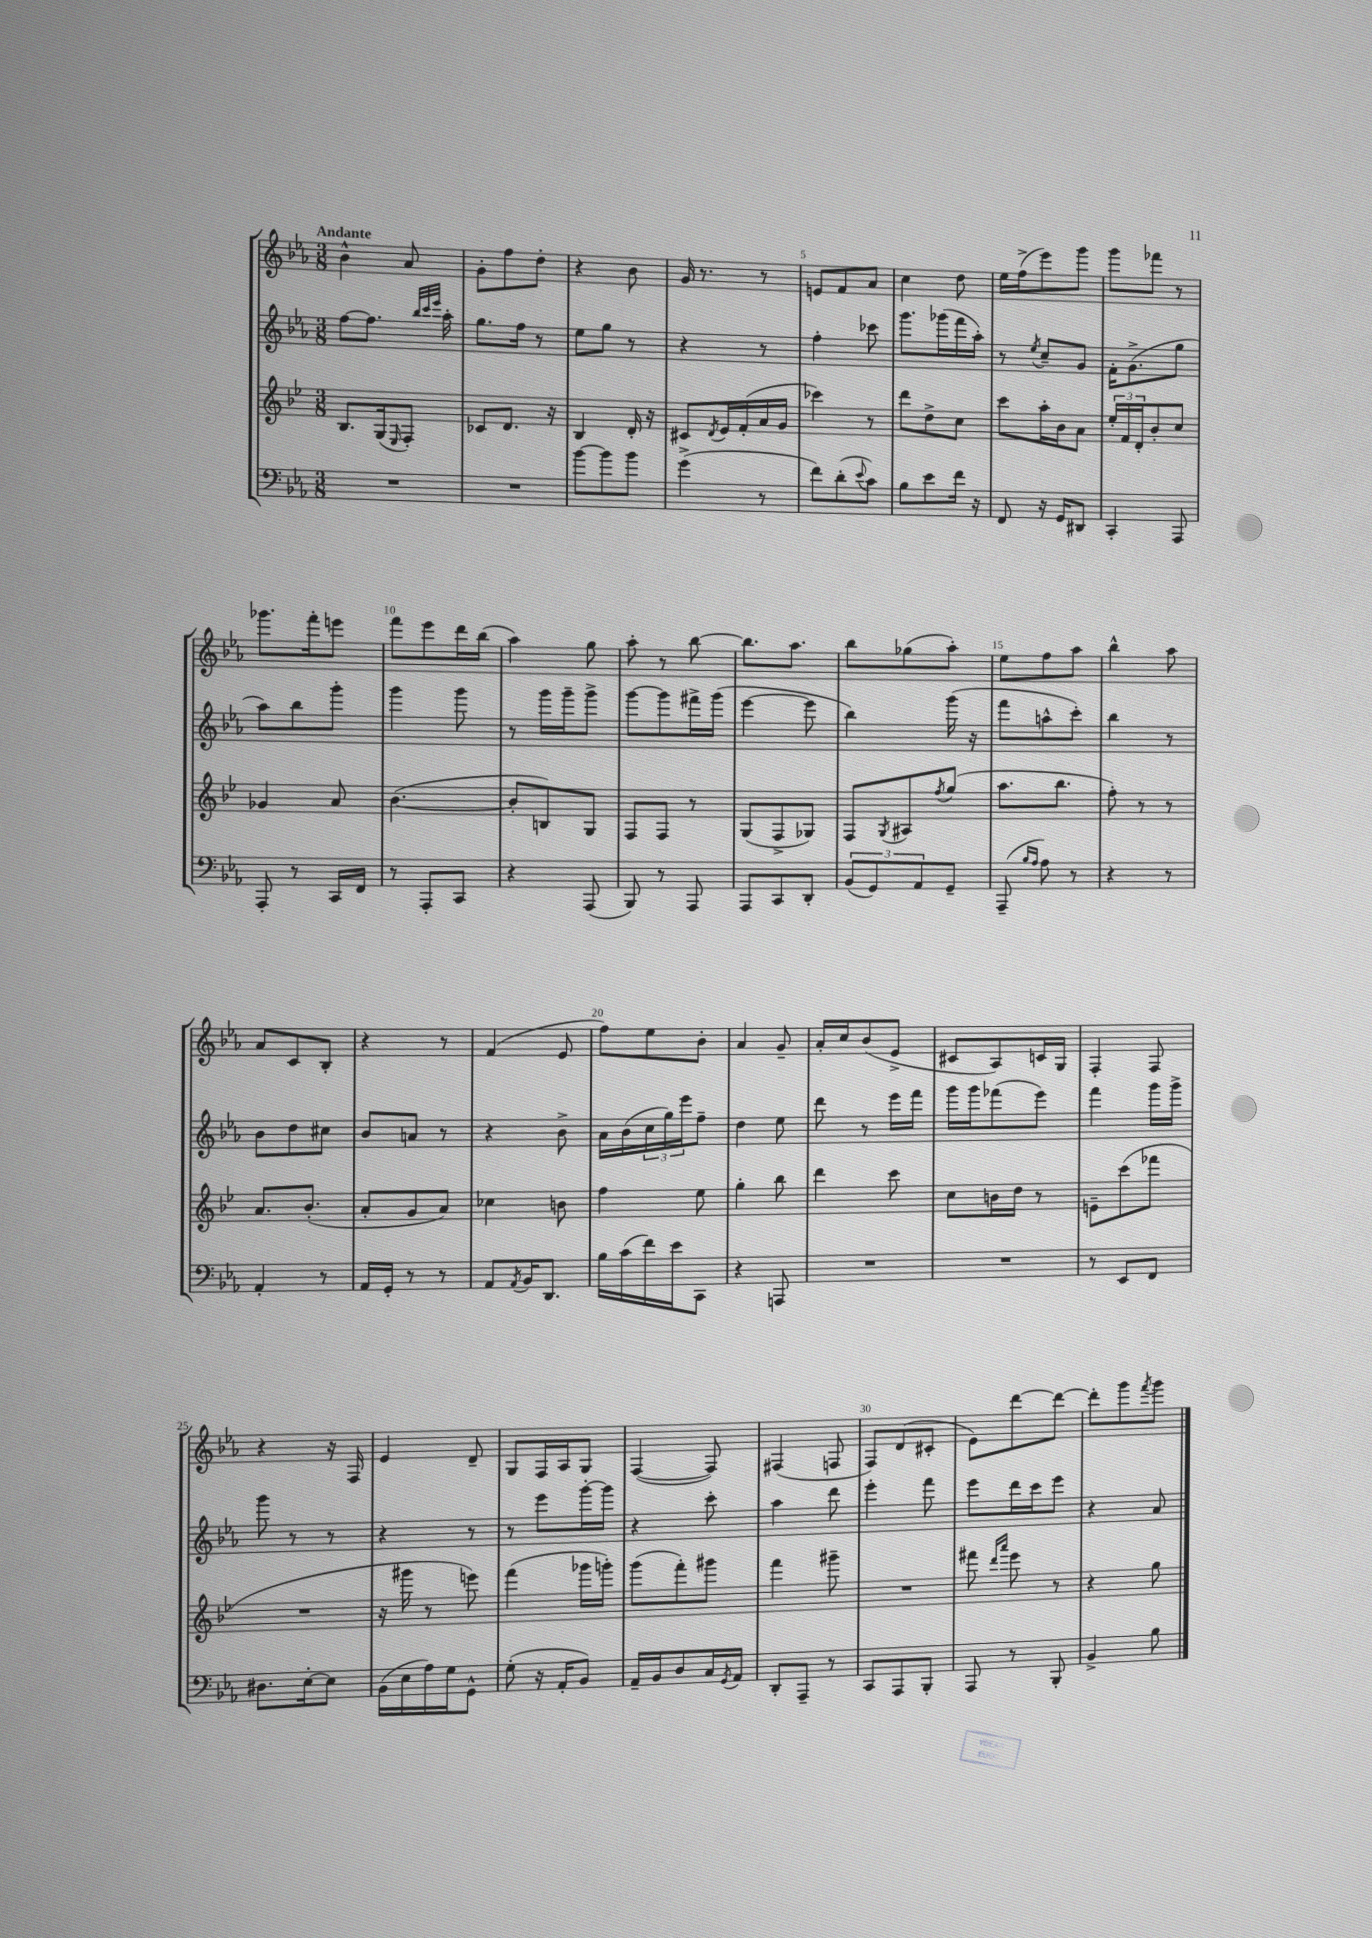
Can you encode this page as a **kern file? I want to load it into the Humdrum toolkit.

**kern	**kern	**kern	**kern
*staff4	*staff3	*staff2	*staff1
*clefF4	*clefG2	*clefG2	*clefG2
*k[b-e-a-]	*k[b-e-]	*k[b-e-a-]	*k[b-e-a-]
*M3/8	*M3/8	*M3/8	*M3/8
4.r	8.B-	[8ff	4b-^^
.	.	8.ff]	.
.	(16G	.	.
.	16qqE-	.	.
.	8F')	.	8a-
.	.	32qqbb-	.
.	.	32qqccc	.
.	.	32qqeee-	.
.	.	16aa-'	.
=	=	=	=
4.r	8c-	8.gg	8g'
.	8.d	.	8ff
.	.	16ff	.
.	.	8r	8dd'
.	16r	.	.
=	=	=	=
[8b-	4B-	8ee-	4r
8b-]	.	8gg	.
8b-	16d'	8r	8b-
.	16r	.	.
=	=	=	=
(4g^	8c#	4r	16g
.	.	.	8.r
.	8qd	.	.
.	16e-	.	.
.	(16f'	.	.
8r	16a	8r	8r
.	16g	.	.
=	=	=	=
8f)	4ccc-)	4ff'	8e
(8d'	.	.	8f
8qqe-	.	.	.
8c)	8r	8ccc-	8a-
=	=	=	=
8B-	8ddd	8.ggg	4cc
8e-	8dd^	.	.
.	.	(16ggg-	.
16f	8cc	16fff	8dd
16r	.	16aa-')	.
=	=	=	=
8FF	8ccc	8r	16ee-
.	.	.	(16ff^
.	.	8qee-	.
16r	16aa'	8cc~	8eee-)
16GG	16b-	.	.
8DD#	8a	8g	8ggg
=	=	=	=
4CC'	24ee-'	16f'	8ggg
.	24f	.	.
.	.	(8.g^	.
.	24d'	.	.
.	8b-'	.	8fff-
8AAA-	8cc	8gg	8r
=	=	=	=
8AAA-'	4g-	8aa-)	8.ggg-
8r	.	8bb-	.
.	.	.	16fff'
16CC	8a	8ggg'	8eee
16FF	.	.	.
=	=	=	=
8r	([4.b-	4ggg	8fff
8AAA-'	.	.	8eee-
8CC	.	8ggg	16ddd
.	.	.	(16bb-
=	=	=	=
4r	8b-']	8r	4aa-)
.	8B)	16ggg	.
.	.	16ggg~	.
(8AAA-	8G	8ggg^	8gg
=	=	=	=
8BBB-)	8F	[8ggg	8aa-'
8r	8F	8ggg]	8r
8AAA-	8r	16fff#^	[8bb-
.	.	(16ggg	.
=	=	=	=
8AAA-	(8G	[4eee-	8.bb-]
8CC	8F^	.	.
.	.	.	8.aa-
8DD'	8G-)	8eee-]	.
=	=	=	=
(12BB-	8F	4bb-)	8bb-
12GG)	.	.	.
.	8qG	.	.
.	8A#	.	(8gg-
12AA-	.	.	.
.	8qff	.	.
8GG~	(8gg	(16ggg	8aa-')
.	.	16r	.
=	=	=	=
(8AAA-~	8.aa	8fff	8ee-
16qqB-	.	.	.
16qqA-	.	.	.
8A-)	.	8aa^^	8ff
.	8.bb-	.	.
8r	.	8ccc')	8aa-
=	=	=	=
4r	8ff')	4bb-	4bb-^^
.	8r	.	.
8r	8r	8r	8aa-
=	=	=	=
4AA-'	8.a	8b-	8a-
.	.	8dd	8c
.	(8.b-'	.	.
8r	.	8cc#	8B-'
=	=	=	=
16AA-	8a'	8b-	4r
16GG'	.	.	.
8r	8g	8a	.
8r	8a)	8r	8r
=	=	=	=
8AA-	4cc-	4r	(4f
8qAA-	.	.	.
16BB-	.	.	.
8.DD	.	.	.
.	8b	8b-^	8e-
=	=	=	=
16B-	4ff	16a-	8ff)
(16c	.	(16b-	.
16f)	.	24cc	8ee-
.	.	24gg)	.
16e-	.	.	.
.	.	24eee-	.
8CC	8ee-	8ff~	8b-'
=	=	=	=
4r	4gg'	4dd	4a-
8AAA	8bb-	8ee-	8g~
=	=	=	=
4.r	4ddd	8ddd	16a-'
.	.	.	16cc
.	.	8r	(8b-
.	8ccc	16eee-	8e-^
.	.	16fff	.
=	=	=	=
4.r	8cc	16ggg	8c#
.	.	16ggg	.
.	16b	(8fff-	8A-)
.	16dd	.	.
.	8r	8eee-)	16c
.	.	.	16G
=	=	=	=
8r	8e~	4fff	4F'
8EE-	(8ccc	.	.
8FF	8fff-	16ggg	8F
.	.	16ggg^	.
=	=	=	=
8.D#	4.r	8ggg	4r
.	.	8r	.
[16E-'	.	.	.
8E-]	.	8r	16r
.	.	.	16F
=	=	=	=
(16BB-	16r	4r	4e-
16E-	16ggg#	.	.
16A-)	8r	.	.
16G	.	.	.
8GG^^	8eee)	8r	8d~
=	=	=	=
(8G'	(4fff	8r	8G
16r	.	8eee-	16F
16AA-'	.	.	16A-
8BB-)	16ggg-	[16ggg'	8G
.	16ggg')	16ggg]	.
=	=	=	=
16AA-~	(8ggg	4r	([4F
16BB-	.	.	.
8D	8fff')	.	.
16C	8ggg#	8ccc'	8F])
8qGG	.	.	.
16AA-	.	.	.
=	=	=	=
8DD'	4fff	4aa-	(4F#
8AAA-~	.	.	.
8r	8ggg#~	8ddd	8F
=	=	=	=
8CC	4.r	4eee-'	8F)
8AAA-	.	.	(8d
8BBB-'	.	8fff	8c#'
=	=	=	=
8AAA-	8fff#	8eee-	8e-)
.	16qqddd	.	.
.	16qqaaa	.	.
8r	8eee-	16ddd	[8ddd
.	.	16ccc	.
8BBB-'	8r	8eee-	8ddd_
=	=	=	=
4BB-^	4r	4r	8ddd']
.	.	.	8ggg
.	.	.	8qfff
8B-	8gg	8a-	8ggg
==	==	==	==
*-	*-	*-	*-
